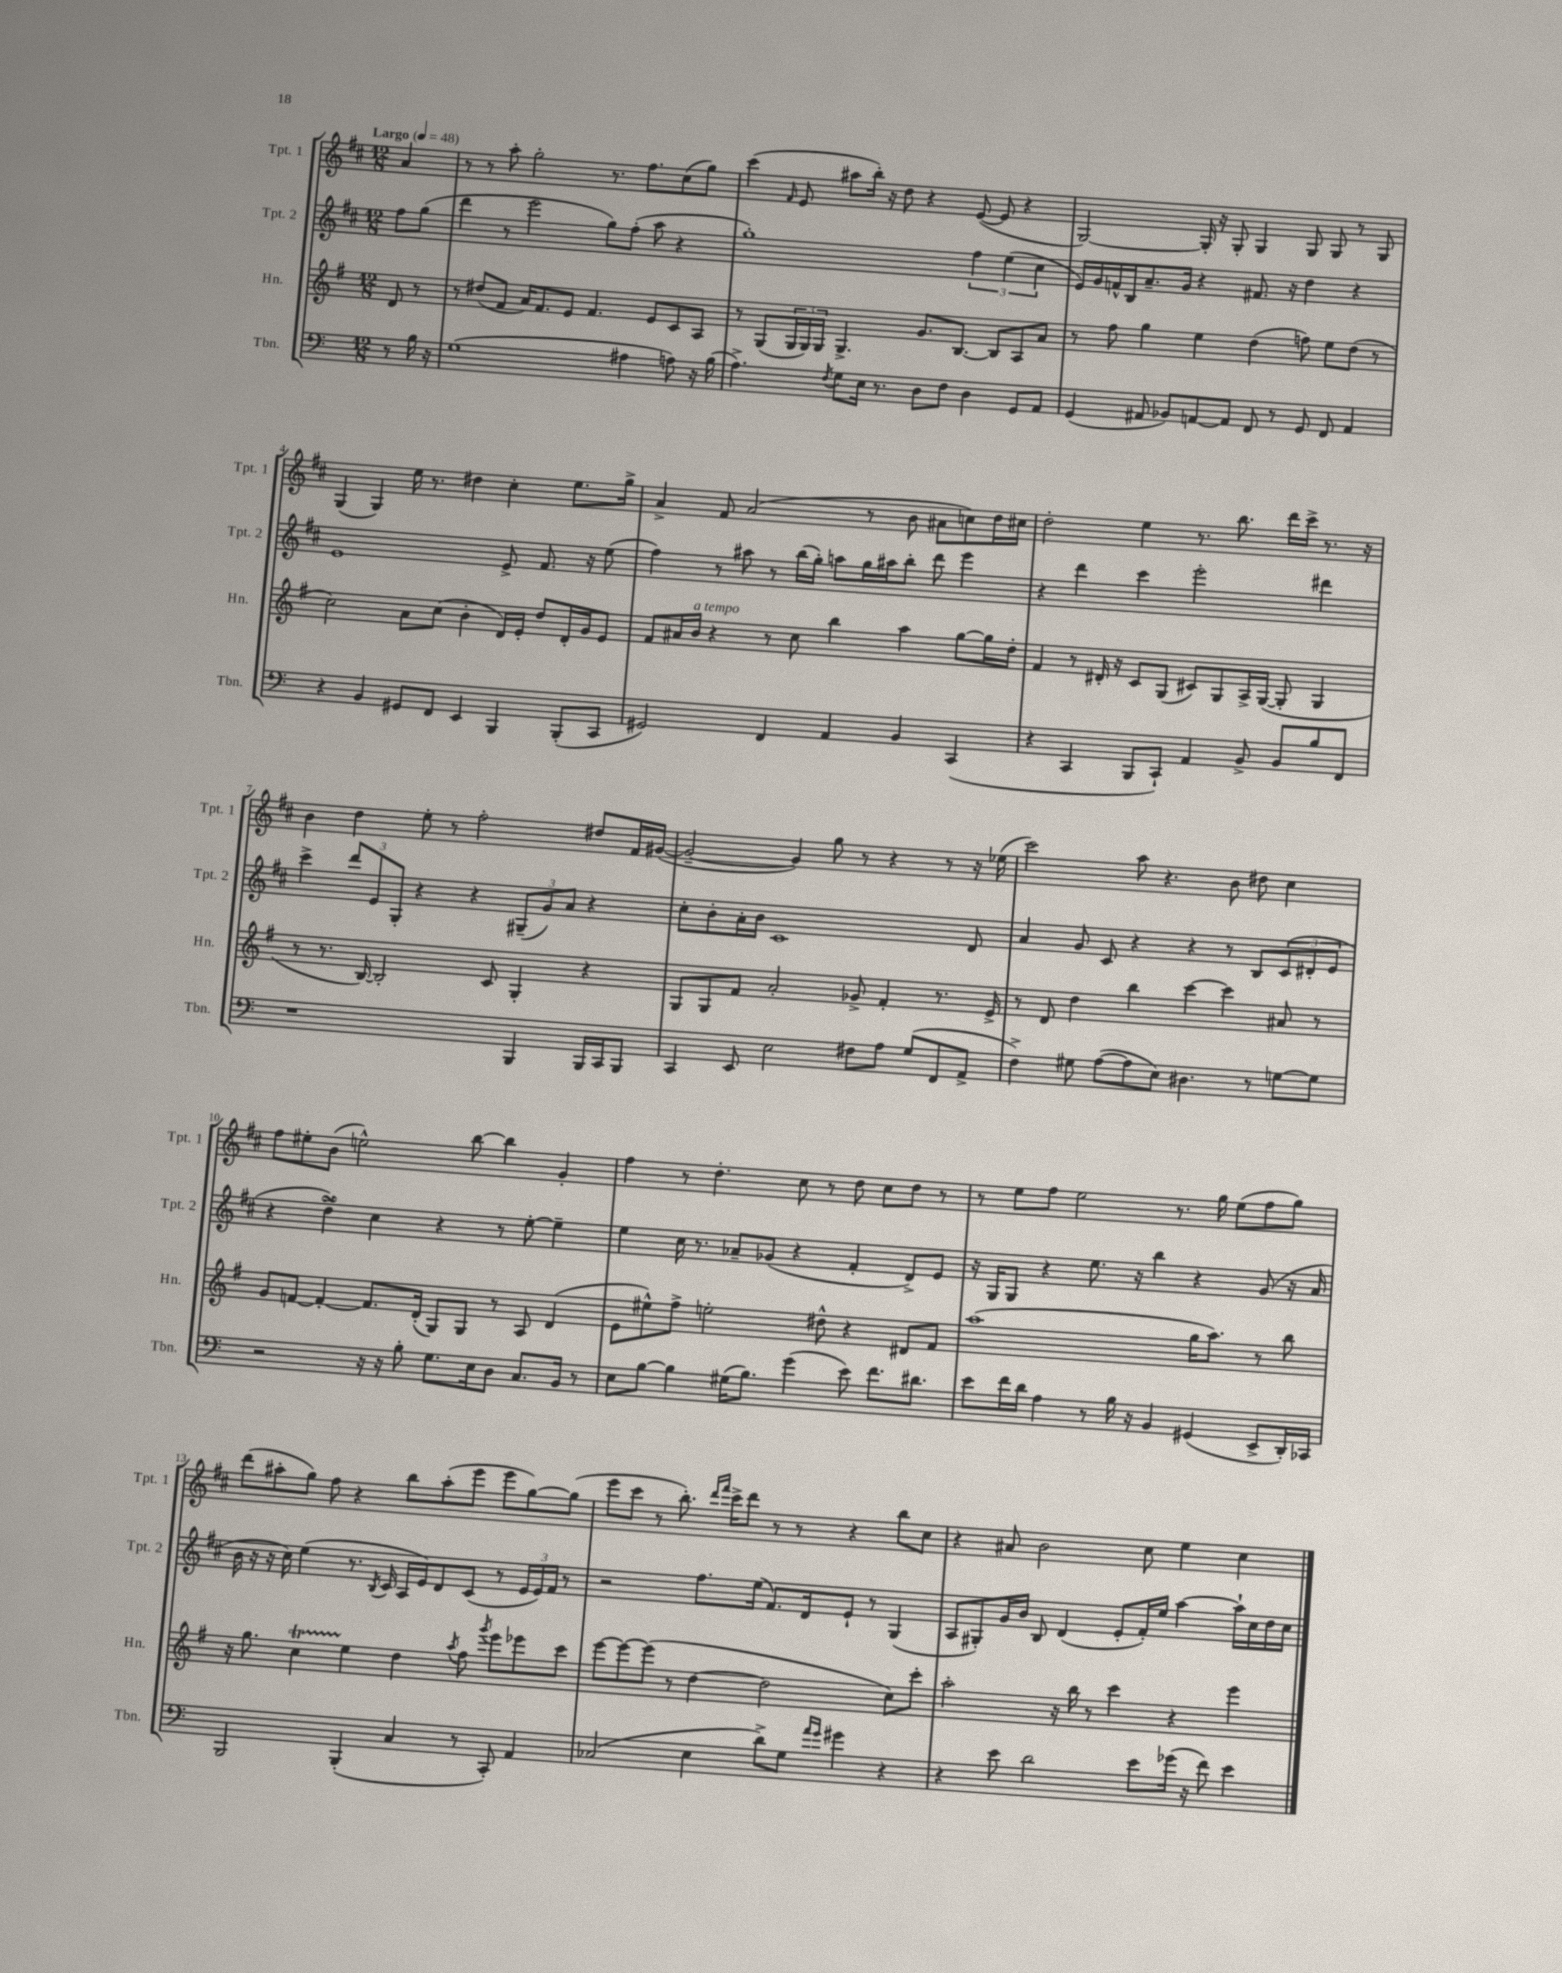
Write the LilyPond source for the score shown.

<<
\new StaffGroup <<
\new Staff = "s0" \with { instrumentName = "Tpt. 1" shortInstrumentName = "Tpt. 1" } {
    \clef treble \key d \major \numericTimeSignature \time 12/8 \partial 4 \tempo "Largo" 4 = 48
    a'4 |
    r8 r8 a''8-. g''2-. r8. fis''8. cis''8( g''8) |
    cis'''4( \grace { fis'16 } e'8 ais''8 b''16-.) r16 d''8 r4 e'8~( e'8 r4 |
    g2~) g16-. r16 g8-. g4 g8 g8 r8 g8 |
    g4( g4) e''16 r8. dis''4 cis''4-. e''8. g''16-> |
    a'4-> fis'8 a'2( r8 b'8 ais'8 c''8) d''16 cis''16 |
    d''2-. e''4 r8. b''8. d'''16 cis'''16-> r8. r16 |
    b'4 d''4 e''8-. r8 fis''2-. dis''8 fis'16 gis'16~( |
    gis'2~-- gis'4) g''8 r8 r4 r8 r16 ees''16( |
    cis'''2) a''8 r4. b'8 dis''8 cis''4 |
    fis''8 eis''8-. b'8( e''2-^) b''8~ b''4 g'4-. |
    fis''4 r8 d''4.-. cis''8 r8 d''8 cis''8 d''8 r8 |
    r8 e''8 fis''8 e''2 r8. g''16 e''8( fis''8 g''8) |
    d'''8( ais''8-. g''8) fis''8 r4 b''8 ais''8-.( e'''8 e'''8 g''8~) g''8( |
    e'''8 cis'''8 r8 b''8.-.) \grace { d'''16 fis'''16 } cis'''16-> d'''8 r8 r8 r4 b''8 cis''8 |
    r4 ais'8 b'2 cis''8 e''4 cis''4 \bar "|." |
}
\new Staff = "s1" \with { instrumentName = "Tpt. 2" shortInstrumentName = "Tpt. 2" } {
    \clef treble \key d \major \numericTimeSignature \time 12/8 \partial 4
    fis''8 g''8( |
    d'''4 r8 e'''2 g''8) fis''8-.( a''8 r4 |
    g''1-.) \tuplet 3/2 { fis''4 e''4( cis''4 } |
    e'16) g'16 f'16-^ b16 a'8.-- g'16 r4 fis'8. r16 d''4 r4 |
    e'1 e'8-> fis'8. r16 e''8( |
    fis''4) r8 ais''8 r8 b''16( g''16-.) a''8 g''16 ais''16 b''8-. d'''8 e'''4 |
    r4 d'''4 cis'''4 e'''2-. dis'''4 |
    cis'''4-> \tuplet 3/2 { d'''8 e'8 g8-. } r4 r4 \tuplet 3/2 { gis8--( g'8) a'8 } r4 |
    cis''8-. b'8-. a'16-. b'16 cis'1 d'8 |
    a'4 g'8 cis'8 r4 r4 r8 b8 \tuplet 3/2 { cis'8( dis'8-. e'8 } |
    r4 d''4->\turn) cis''4 r4 r8 e''8~-. e''4-- |
    e''4 cis''16 r8. aes'8-- ges'8( r4 fis'4-. d'8->) e'8 |
    r16 g16 g8 r4 e''8. r16 b''4 r4 g'8( r16 a'16 |
    b'16 r16 r16 cis''16) e''4( r8. \acciaccatura { b8 } cis'16 a16 e'16) d'8 cis'8( r8 \tuplet 3/2 { e'16 e'16) fis'16 } r8 |
    r2 fis''8. e''16( fis'8.) d'16 e'8-! r8 g4( |
    a8 gis8-.) g'16 b'16 b8 d'4( e'8-. fis'16-.) e''16 a''4~ a''16-! cis''16 d''16 cis''16 \bar "|." |
}
\new Staff = "s2" \with { instrumentName = "Hn." shortInstrumentName = "Hn." } {
    \clef treble \key g \major \numericTimeSignature \time 12/8 \partial 4
    d'8 r8 |
    r8 dis''8( fis'8 a'16) fis'8. e'8 fis'4. e'8 c'8 a8 |
    r8 g8( \tuplet 3/2 { g16 g16) g16 } g4.-> g'8. b8.~ b8 a8 a'8 |
    r8 fis''8 g''4 e''4 d''4( f''8) e''8 d''8( r8 |
    c''2) a'8 c''8( b'4-. d'16) e'16-. d''8 d'16-. g'16 e'8 |
    fis'8 ais'16 b'16^\markup { \italic "a tempo" } r4 r8 c''8 b''4 a''4 g''8~ g''16 d''16-. |
    fis'4 r8 dis'16-. r16 c'8 g8( cis'8) g8 a16-> g16~( g8-. g4 |
    r8 r8. b16~) b2-. c'8 g4-. r4 |
    g8 g8 fis'8 a'2-. ges'8-> fis'4-. r8. e'16-> |
    r8 d'8 d''4 b''4 c'''4~ c'''4 ais'8 r8 |
    g'8 f'8~ f'4~-. f'8. d'16-.( g8) g8 r8 a8 d'4( |
    e'8 eis''8-^) fis''8-> e''2-. dis''8-^ r4 dis'8 fis'8 |
    a''1( g''16 a''8.) r8 b''8 |
    r16 g''8. c''4\startTrillSpan e''4\stopTrillSpan d''4 \acciaccatura { a''8 } fis''8 \acciaccatura { g'''8 } e'''8 ees'''8 c'''8 |
    e'''8~ e'''8~ e'''8( r8 d''4~ d''2 c''8) c'''8-. |
    a''2-. r16 b''16 r8 c'''4 r4 e'''4 \bar "|." |
}
\new Staff = "s3" \with { instrumentName = "Tbn." shortInstrumentName = "Tbn." } {
    \clef bass \key c \major \numericTimeSignature \time 12/8 \partial 4
    r8 b16 r16 |
    g1( ais4 a8) r16 b16( |
    a4.->) \acciaccatura { f8 } g8 e16 r8. d8 f8 d4 g,8 a,8 |
    g,4( ais,8 bes,8) a,8~ a,8 f,8 r8 g,8 f,8 a,4 |
    r4 b,4 gis,8 f,8 e,4 b,,4 b,,8-.( c,8 |
    gis,2) f,4 a,4 b,4 c,4( |
    r4 c,4 b,,8 c,8-!) a,4 b,8-> b,8 b8 f,8 |
    r1 b,,4 b,,16 c,16 b,,8 |
    c,4 e,8 e2 fis8 a8 g8( f,8 a,8-> |
    f4->) gis8 a8~( a8 e8) dis4. r8 g8~ g8 |
    r2 r16 r16 b8-. g8. e16 d8 c8. b,16 r8 |
    e8 b8~ b4 gis16( b8.) g'4( e'8) f'8. dis'8. |
    e'8 f'16 d'16 a4 r8 b16 r16 b,4 gis,4( e,8-> d,16-.) ces,16 |
    b,,2 b,,4-.( c4 r8 c,8-.) a,4 |
    ces2( e4 d'8->) g8 \grace { a'16 g'16 } gis'4 r4 |
    r4 e'8 d'2 e'8 ges'16( r16 f'8) e'4 \bar "|." |
}
>>
>>
